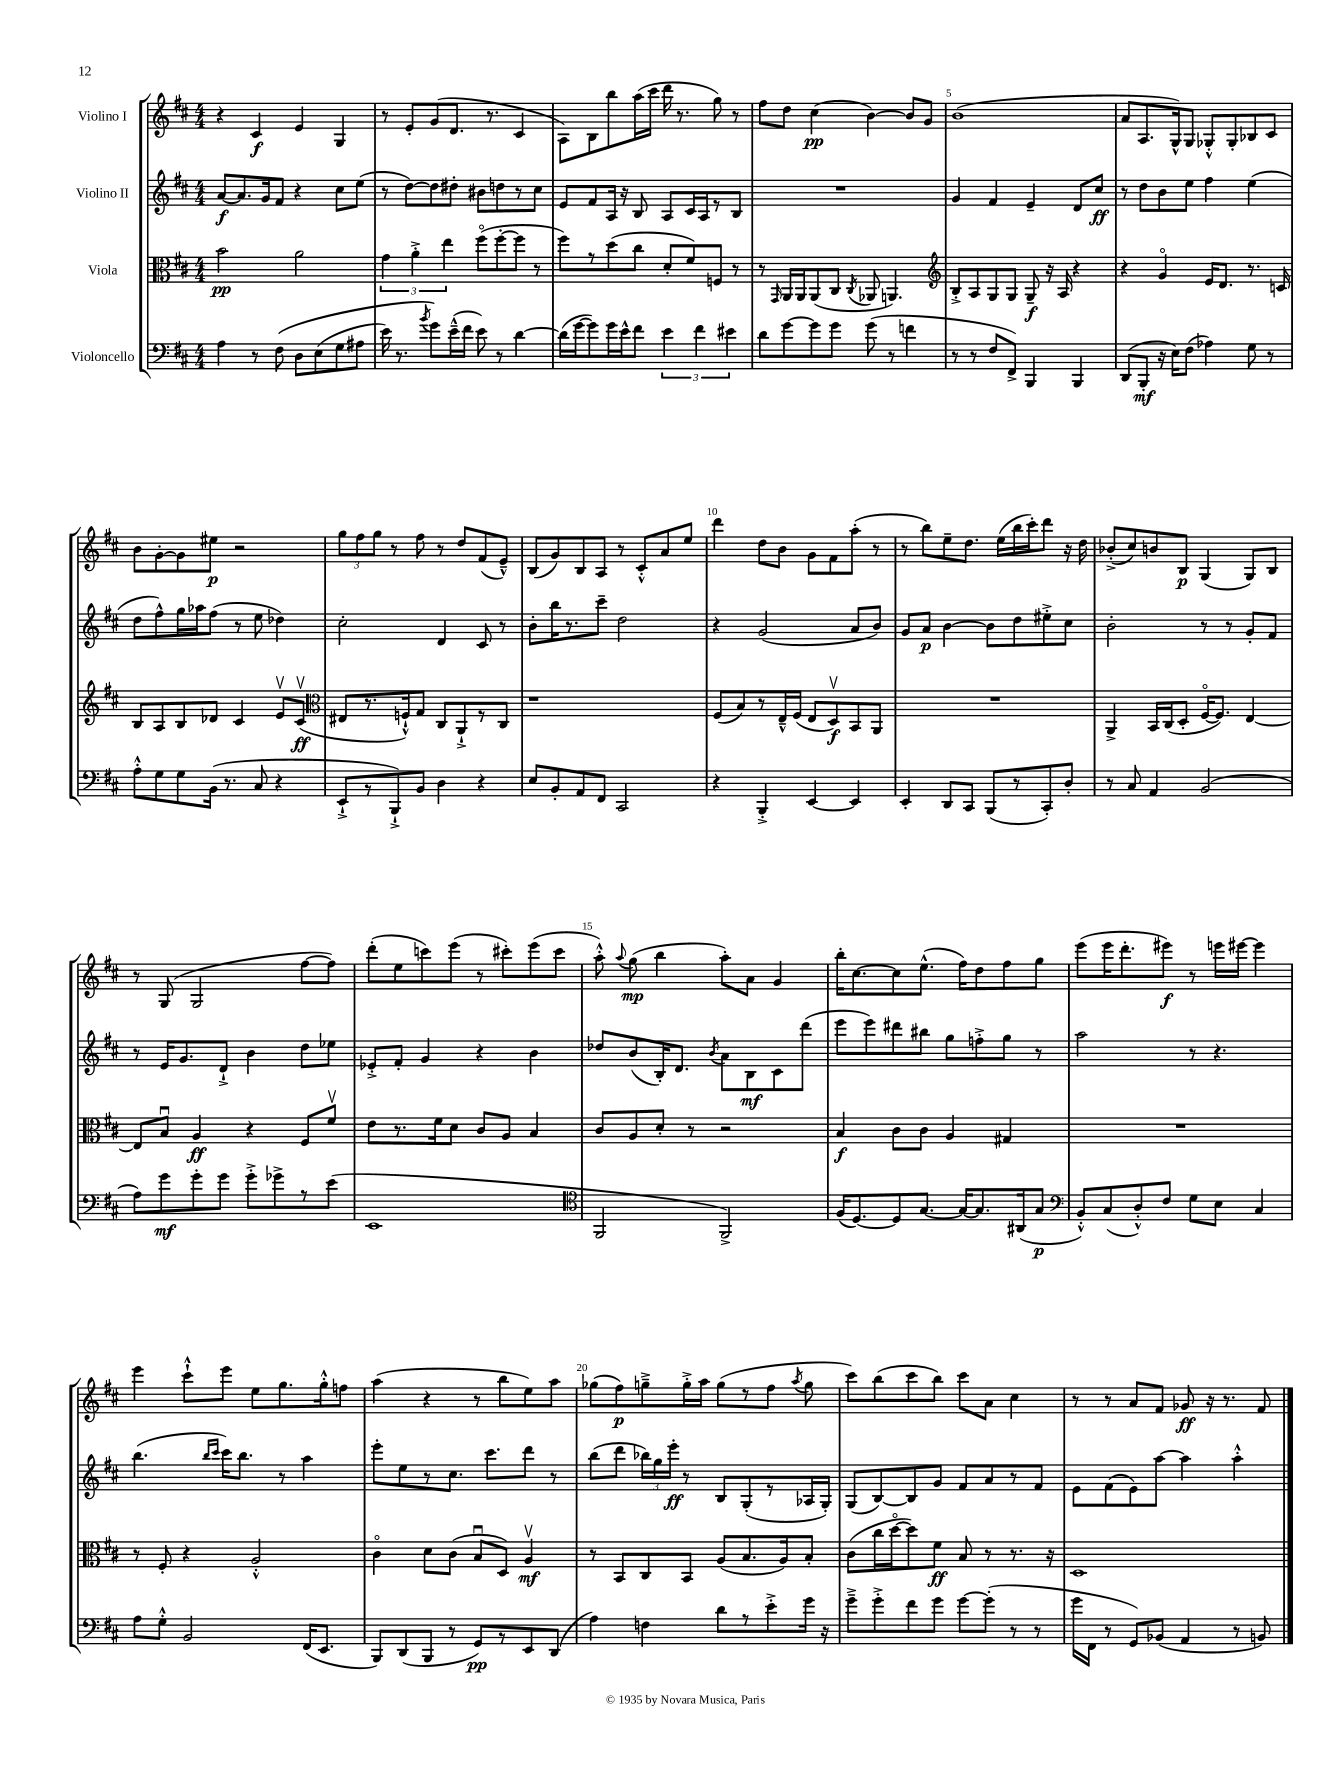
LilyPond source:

<<
\new StaffGroup <<
\new Staff = "s0" \with { instrumentName = "Violino I" } {
    \clef treble \key d \major \numericTimeSignature \time 4/4
    \autoBeamOff r4 cis'4\f e'4 g4 |
    r8 e'8[-. g'8( d'8.] r8. cis'4 |
    a8[) b8 b''8 a''16( cis'''16] d'''16 r8. g''8) r8 |
    fis''8[ d''8] cis''4\pp( b'4~) b'8[ g'8] |
    b'1( |
    a'8[ a8. g16-^) g8] ges8[-.-^ ges8-. bes8 cis'8] |
    b'8[ g'8~-. g'8 eis''8]\p r2 |
    \tuplet 3/2 { g''8[ fis''8 g''8] } r8 fis''8 r8 d''8[ fis'8( e'8]---^) |
    b8[( g'8) b8 a8] r8 cis'8[-.-^ a'8 e''8] |
    d'''4 d''8[ b'8] g'8[ fis'8 a''8]-.( r8 |
    r8 b''8[) e''8-- d''8.] e''16[( b''16 cis'''16-.) d'''8] r16 d''16 |
    bes'8[-.->( cis''8) b'8 b8]\p g4( g8[) b8] |
    r8 g8( g2 fis''8[~ fis''8]) |
    d'''8[-.( e''8 c'''8) e'''8]( r8 cis'''8[-.) e'''8( cis'''8] |
    a''8-.-^) \appoggiatura { a''8 } g''8\mp( b''4 a''8[-.) a'8] g'4 |
    b''16[-. cis''8.~ cis''8 e''8.]-^( fis''16[) d''8 fis''8 g''8] |
    e'''8[( e'''16 d'''8.-. eis'''8]\f) r8 e'''16[ eis'''16]~ eis'''4 |
    e'''4 cis'''8[-!-^ e'''8] e''8[ g''8. g''16-.-^ f''8] |
    a''4( r4 r8 b''8[ e''8) a''8] |
    ges''8[( fis''8\p) g''8---> g''16-.-> a''16] g''8[( r8 fis''8] \acciaccatura { a''8 } g''8 |
    cis'''8[) b''8( cis'''8 b''8]) cis'''8[ a'8] cis''4 |
    r8 r8 a'8[ fis'8] ges'8\ff r16 r8. fis'8 \bar "|." |
}
\new Staff = "s1" \with { instrumentName = "Violino II" } {
    \clef treble \key d \major \numericTimeSignature \time 4/4
    \autoBeamOff a'8[~\f a'8. g'16 fis'8] r4 cis''8[ e''8]( |
    r8 d''8[~) d''8 dis''8]-. bis'8[ d''8 r8 cis''8] |
    e'8[ fis'8 a16] r16 b8 a8[ cis'16 a16 r8 b8] |
    R1 |
    g'4 fis'4 e'4-- d'8[ cis''8]\ff |
    r8 d''8[ b'8 e''8] fis''4 e''4( |
    d''8[ fis''8-^) g''16 aes''16 fis''8]( r8 e''8 des''4) |
    cis''2-. d'4 cis'8 r8 |
    b'8[-. b''16 r8. cis'''8]-- d''2 |
    r4 g'2( a'8[ b'8]) |
    g'8[ a'8]\p b'4~ b'8[ d''8 eis''8-.-> cis''8] |
    b'2-. r8 r8 g'8[-. fis'8] |
    r8 e'16[ g'8. d'8]-!-> b'4 d''8[ ees''8] |
    ees'8[-.-> fis'8]-. g'4 r4 b'4 |
    des''8[ b'8( b16-.) d'8.] \acciaccatura { b'8 } a'8[ b8\mf cis'8 d'''8]( |
    e'''8[ e'''8) dis'''8 bis''8] g''8[ f''8-.-> g''8] r8 |
    a''2 r8 r4. |
    b''4.( \grace { b''16[ cis'''16] } cis'''16[) b''8.] r8 a''4 |
    e'''8[-. e''8 r8 cis''8.] cis'''8.[ d'''8] r8 |
    b''8[( d'''8] \tuplet 3/2 { bes''16[) g''16 e'''16]-.\ff } r8 b8[ g8-.( r8 aes16 g16]-.) |
    g8[( b8~) b8 g'8] fis'8[ a'8 r8 fis'8] |
    e'8[ fis'8( e'8) a''8]~ a''4 a''4-.-^ \bar "|." |
}
\new Staff = "s2" \with { instrumentName = "Viola" } {
    \clef alto \key d \major \numericTimeSignature \time 4/4
    \autoBeamOff b'2\pp a'2 |
    \tuplet 3/2 { g'4 a'4-.-> e''4 } fis''8[\flageolet( fis''8~-. fis''8] r8 |
    fis''8[) r8 d''8( cis''8] d'8[-. fis'8) f8] r8 |
    r8 \grace { g,16 } a,16[ a,16 a,8( cis8] \acciaccatura { cis8 } aes,8 a,4.) |
    \clef treble b8[-.-> a8 g8 g8] g8--\f r16 a16 r4 |
    r4 g'4\flageolet e'16[ d'8.] r8. c'16 |
    b8[ a8 b8 des'8] cis'4 e'8[\upbow cis'8]\upbow\ff( |
    \clef alto eis8[ r8. f16-!-^) g8] cis8[ a,8-!-> r8 cis8] |
    r1 |
    fis8[( b8) r8 e16---^ fis16]( e8[ d8\upbow\f) b,8 a,8] |
    R1 |
    a,4-> b,16[ cis16( d8]-. fis16[~\flageolet fis8.]) e4~ |
    e8[ b8]\downbow a4\ff r4 fis8[ fis'8]\upbow |
    e'8[ r8. fis'16 d'8] cis'8[ a8] b4 |
    cis'8[ a8 d'8]-. r8 r2 |
    b4\f cis'8[ cis'8] a4 gis4 |
    R1 |
    r8 fis8-. r4 a2-.-^ |
    cis'4\flageolet d'8[ cis'8]( b8[\downbow d8]) a4\upbow\mf |
    r8 b,8[ cis8 b,8] a8[( b8. a16) b8]-. |
    cis'8[( cis''16 d''16~\flageolet d''8) fis'8]\ff b8 r8 r8. r16 |
    d1 \bar "|." |
}
\new Staff = "s3" \with { instrumentName = "Violoncello" } {
    \clef bass \key d \major \numericTimeSignature \time 4/4
    \autoBeamOff a4 r8 fis8\( d8[ e8( g8 ais8] |
    e'16) r8. \acciaccatura { b'8 } g'8[\) e'16---^( fis'16] e'8) r8 d'4~ |
    d'16[( g'16~ g'8) g'16 e'16-^ fis'8] \tuplet 3/2 { e'4 fis'4 eis'4 } |
    d'8[ g'8~ g'8 g'8] g'8( r8 f'4 |
    r8 r8 fis8[ fis,8]->) b,,4 b,,4 |
    d,8[( b,,8]-.\mf r16 e16[) fis8]( aes4) g8 r8 |
    a8[-.-^ g8 g8 b,16]( r8. cis8 r4 |
    e,8[-!-> r8 b,,8-!->) b,8] d4 r4 |
    e8[ b,8-. a,8 fis,8] cis,2 |
    r4 b,,4-.-> e,4~ e,4 |
    e,4-. d,8[ cis,8] b,,8[( r8 cis,8-.) d8]-. |
    r8 cis8 a,4 b,2( |
    a8[) g'8\mf g'8-. g'8] g'8[-.-> ges'8-> r8 e'8]( |
    e,1 |
    \clef tenor fis,2 fis,2->) |
    fis16[( d8.~) d8 g8.]~ g16[~ g8. ais,16( g8]\p |
    \clef bass b,8[-.-^) cis8( d8-.-^) fis8] g8[ e8] cis4 |
    a8[ g8]-.-^ b,2 fis,16[( e,8.] |
    b,,8[) d,8( b,,8] r8 g,8[\pp) r8 e,8 d,8]( |
    a4) f4 d'8[ r8 e'8-.-> g'16] r16 |
    g'8[---> g'8-.-> fis'8 g'8] g'8[~ g'8]-.( r8 r8 |
    g'16[ fis,16] r8 g,8[) bes,8]( a,4 r8 b,8) \bar "|." |
}
>>
>>
\layout { \context { \Score \override BarNumber.break-visibility = ##(#f #t #t) barNumberVisibility = #(every-nth-bar-number-visible 5) } }
